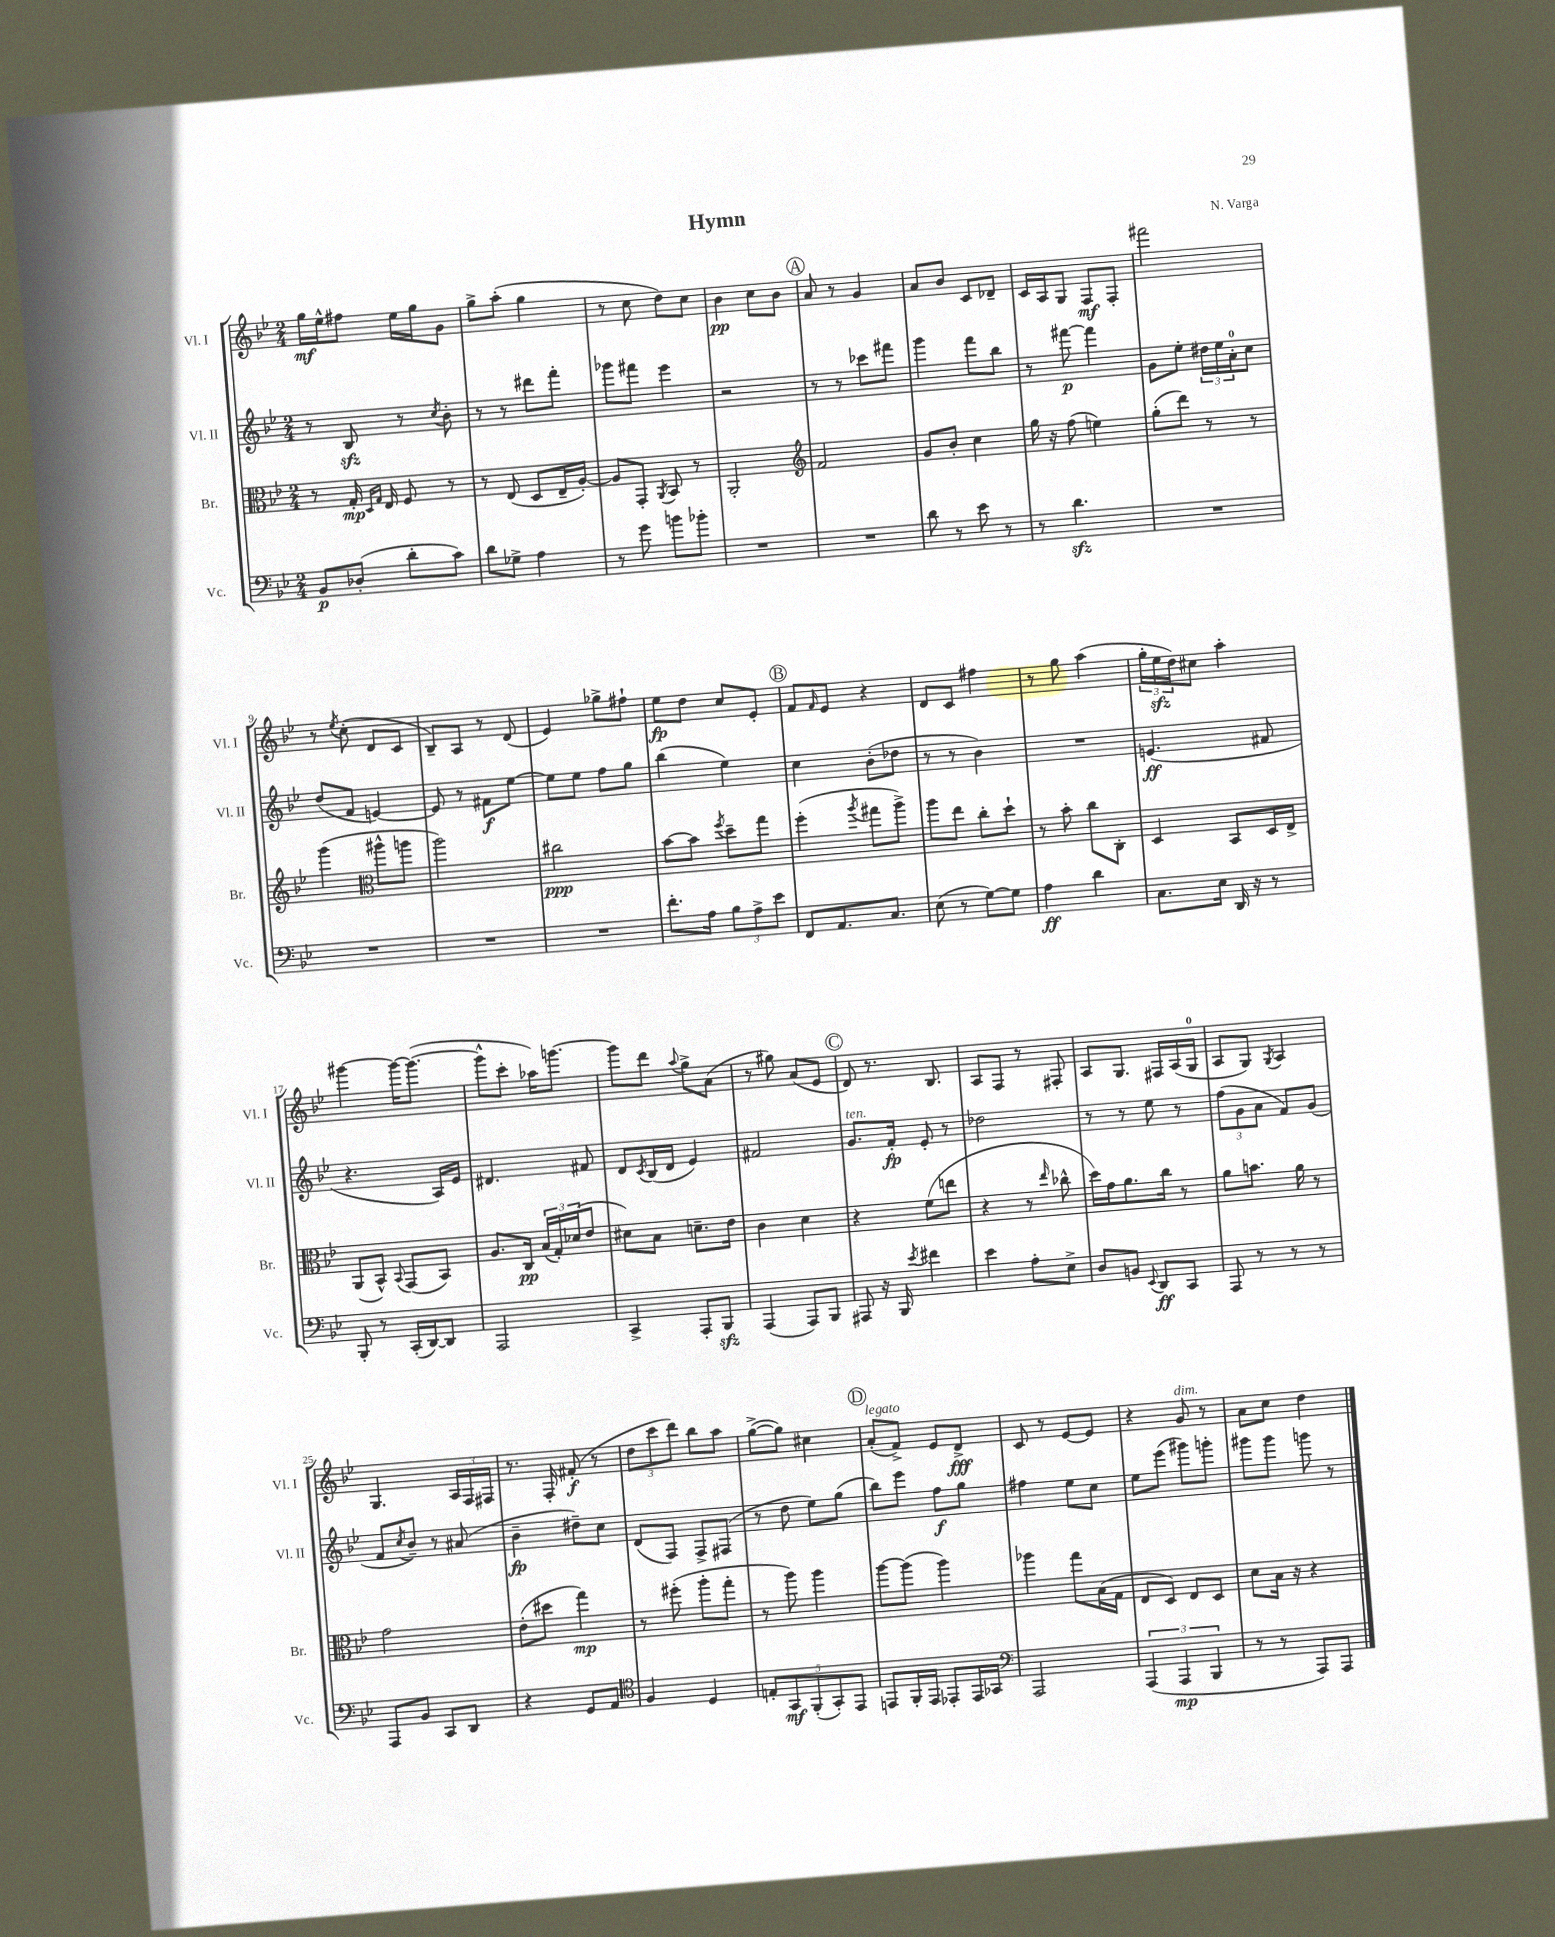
\header { title = "Hymn" composer = "N. Varga" }
<<
\new StaffGroup <<
\new Staff = "s0" \with { instrumentName = "Vl. I" shortInstrumentName = "Vl. I" } {
    \clef treble \key bes \major \numericTimeSignature \time 2/4
    g''16\mf ees''16-^ fis''8 ees''16 g''16 g'8 |
    g''8-> a''8-.( g''4 |
    r8 c''8 d''8) c''8 |
    bes'4\pp c''8 bes'8 |
    \mark \markup { \circle "A" } a'8 r8 g'4 |
    a'8 bes'8 c'8 des'8-- |
    c'16 a16 g8 f8\mf f8-. |
    fis'''2 |
    r8 \acciaccatura { ees''8 } c''8-.( d'8 c'8 |
    bes8--) a8 r8 d'8( |
    ees'4) ges''8-> fis''8-! |
    ees''8\fp d''8 c''8 ees'8-. |
    \mark \markup { \circle "B" } f'8 \grace { f'16 } ees'8 r4 |
    d'8 c'8 fis''4 |
    r8 g''8 a''4( |
    \tuplet 3/2 { g''16-. ees''16\sfz d''16) } cis''8 a''4-. |
    gis'''4~ gis'''16~ gis'''8.~( |
    gis'''8-^ c'''8-. aes''16) g'''8.~ |
    g'''8 d'''8 \appoggiatura { a''8 } g''8-> a'8( |
    r8 gis''8) a'8( ees'8 |
    \mark \markup { \circle "C" } d'8) r8. bes8. |
    a8 f8 r8 fis8-. |
    a8 g8. fis16 a16( g16-0 |
    a8 g8) \acciaccatura { g8 } a4 |
    g4. \tuplet 3/2 { a16 f16 fis16 } |
    r8. f16-. fis'8-.\f( r8 |
    \tuplet 3/2 { d''8 c'''8 d'''8) } bes''8 a''8 |
    g''8~->( g''8) cis''4 |
    \mark \markup { \circle "D" } a'8-.^\markup { \italic "legato" }( f'8->) ees'8 d'8->\fff |
    c'8 r8 ees'8~ ees'8 |
    r4 g'8^\markup { \italic "dim." } r8 |
    a'8 c''8 d''4 \bar "|." |
}
\new Staff = "s1" \with { instrumentName = "Vl. II" shortInstrumentName = "Vl. II" } {
    \clef treble \key bes \major \numericTimeSignature \time 2/4
    r8 bes8\sfz r8 \acciaccatura { c''8 } bes'8-. |
    r8 r8 dis'''8 f'''8-. |
    ges'''8 fis'''8 ees'''4 |
    r2 |
    \mark \markup { \circle "A" } r8 r8 ces'''8 fis'''8 |
    g'''4 f'''8 bes''8 |
    r8 fis'''8~\p fis'''4 |
    g'8 ees''8-. \tuplet 3/2 { dis''16 ees''16 a'16-0-. } c''8 |
    d''8( f'8 e'4~) |
    e'8 r8 fis'8\f ees''8~ |
    ees''8 ees''8 f''8 g''8 |
    bes''4( ees''4) |
    \mark \markup { \circle "B" } c''4 bes'8-.( des''8 |
    r8 r8 bes'4) |
    R2 |
    e'4.\ff( fis'8 |
    r4. a16) ees'16 |
    dis'4. fis'8 |
    d'8 \acciaccatura { c'8 } bes16( d'16 ees'4) |
    fis'2 |
    \mark \markup { \circle "C" } g'8.^\markup { \italic "ten." } f'16-.\fp ees'8-. r8 |
    des''2 |
    r8 r8 ees''8 r8 |
    \tuplet 3/2 { f''8( g'8 a'8 } f'8) g'8( |
    f'8 \acciaccatura { c''8 } bes'8--) r8 ais'8( |
    bes'4--\fp dis''8--) c''8 |
    d'8( f8) f8-> fis8( |
    r8 d''8 ees''8) g''8( |
    \mark \markup { \circle "D" } bes''8) ees'''8 f''8\f g''8 |
    fis''4 ees''8 c''8 |
    ees''8 ees'''8( gis'''8) g'''8-. |
    gis'''8 gis'''8 g'''8 r8 \bar "|." |
}
\new Staff = "s2" \with { instrumentName = "Br." shortInstrumentName = "Br." } {
    \clef alto \key bes \major \numericTimeSignature \time 2/4
    r8 g16-.\mp \grace { d16 g16 } ees16 f8 r8 |
    r8 ees8( d8 ees16-- a16~-.) |
    a8 g,8-. \acciaccatura { a,8 } bes,8 r8 |
    a,2-. |
    \mark \markup { \circle "A" } \clef treble f'2 |
    g'8 bes'8-. c''4 |
    g''16 r16 f''8( e''4) |
    g''8-.( d'''8) r8 r8 |
    g'''4( \clef alto ais''8-^ a''8 |
    a''2) |
    cis''2\ppp |
    bes'8~ bes'8 \acciaccatura { f''8 } d''8-- g''8 |
    \mark \markup { \circle "B" } f''4-.( \acciaccatura { a''8 } gis''8 a''8->) |
    a''8 ees''8 c''8-. d''8-! |
    r8 bes'8-. c''8 c8-. |
    d4 bes,8 d16 ees16-> |
    a,8( bes,8-^) \appoggiatura { bes,8 } g,8( bes,8) |
    a8. c16\pp \tuplet 3/2 { bes16( g16-.) des'16( } ees'8 |
    dis'8) bes8 d'8.-- ees'16 |
    c'4 d'4 |
    \mark \markup { \circle "C" } r4 f'8( e''8 |
    r4 r8 \grace { ees''16 } ces''8-^ |
    d''16) g'16 a'8. c''16 r8 |
    a'8 b'8. a'16 r8 |
    g'2 |
    ees'8-.( dis''8 g''4\mp) |
    r8 fis''8-.( a''8-. g''8-. |
    r8 a''8) a''4 |
    \mark \markup { \circle "D" } a''8~ a''8( a''4) |
    aes''4 g''8 bes16( g16 |
    ees8 d8) ees8 d8 |
    d'8 bes16 r16 r4 \bar "|." |
}
\new Staff = "s3" \with { instrumentName = "Vc." shortInstrumentName = "Vc." } {
    \clef bass \key bes \major \numericTimeSignature \time 2/4
    bes,8\p des8-.( d'8-. c'8) |
    d'8 ges8-> a4 |
    r8 g'8 b'8 bes'8-. |
    R2 |
    \mark \markup { \circle "A" } R2 |
    d'8 r8 ees'8 r8 |
    r8 d'4.\sfz |
    R2 |
    R2 |
    R2 |
    R2 |
    f'8.-. a16 \tuplet 3/2 { bes8 a8-> ees'8 } |
    \mark \markup { \circle "B" } f,8 a,8. c8. |
    ees8( r8 g8~) g8 |
    a4\ff d'4 |
    c8. ees16 d,16 r16 r8 |
    bes,,8-. r8 c,16-.( d,16~) d,8 |
    a,,2 |
    c,4-> a,,8-. bes,,8\sfz |
    a,,4( a,,8) bes,,8 |
    \mark \markup { \circle "C" } ais,,8 r16 bes,,16 \acciaccatura { ees'8 } fis'4 |
    ees'4 a8-. ees8-> |
    d8 b,8 \appoggiatura { ees,8 } d,8\ff c,8 |
    a,,8 r8 r8 r8 |
    a,,8 bes,8 c,8 d,8 |
    r4 g,8 a,8 |
    \clef tenor f4 d4 |
    \tuplet 5/4 { e8-. g,8\mf f,8-.( g,8-.) ees,8 } |
    \mark \markup { \circle "D" } e,8 f,16-. e,16 ees,8-. ees,16 ges,16 |
    \clef bass a,,2 |
    \tuplet 3/2 { a,,4( a,,4\mp bes,,4 } |
    r8 r8 a,,8) a,,8 \bar "|." |
}
>>
>>
